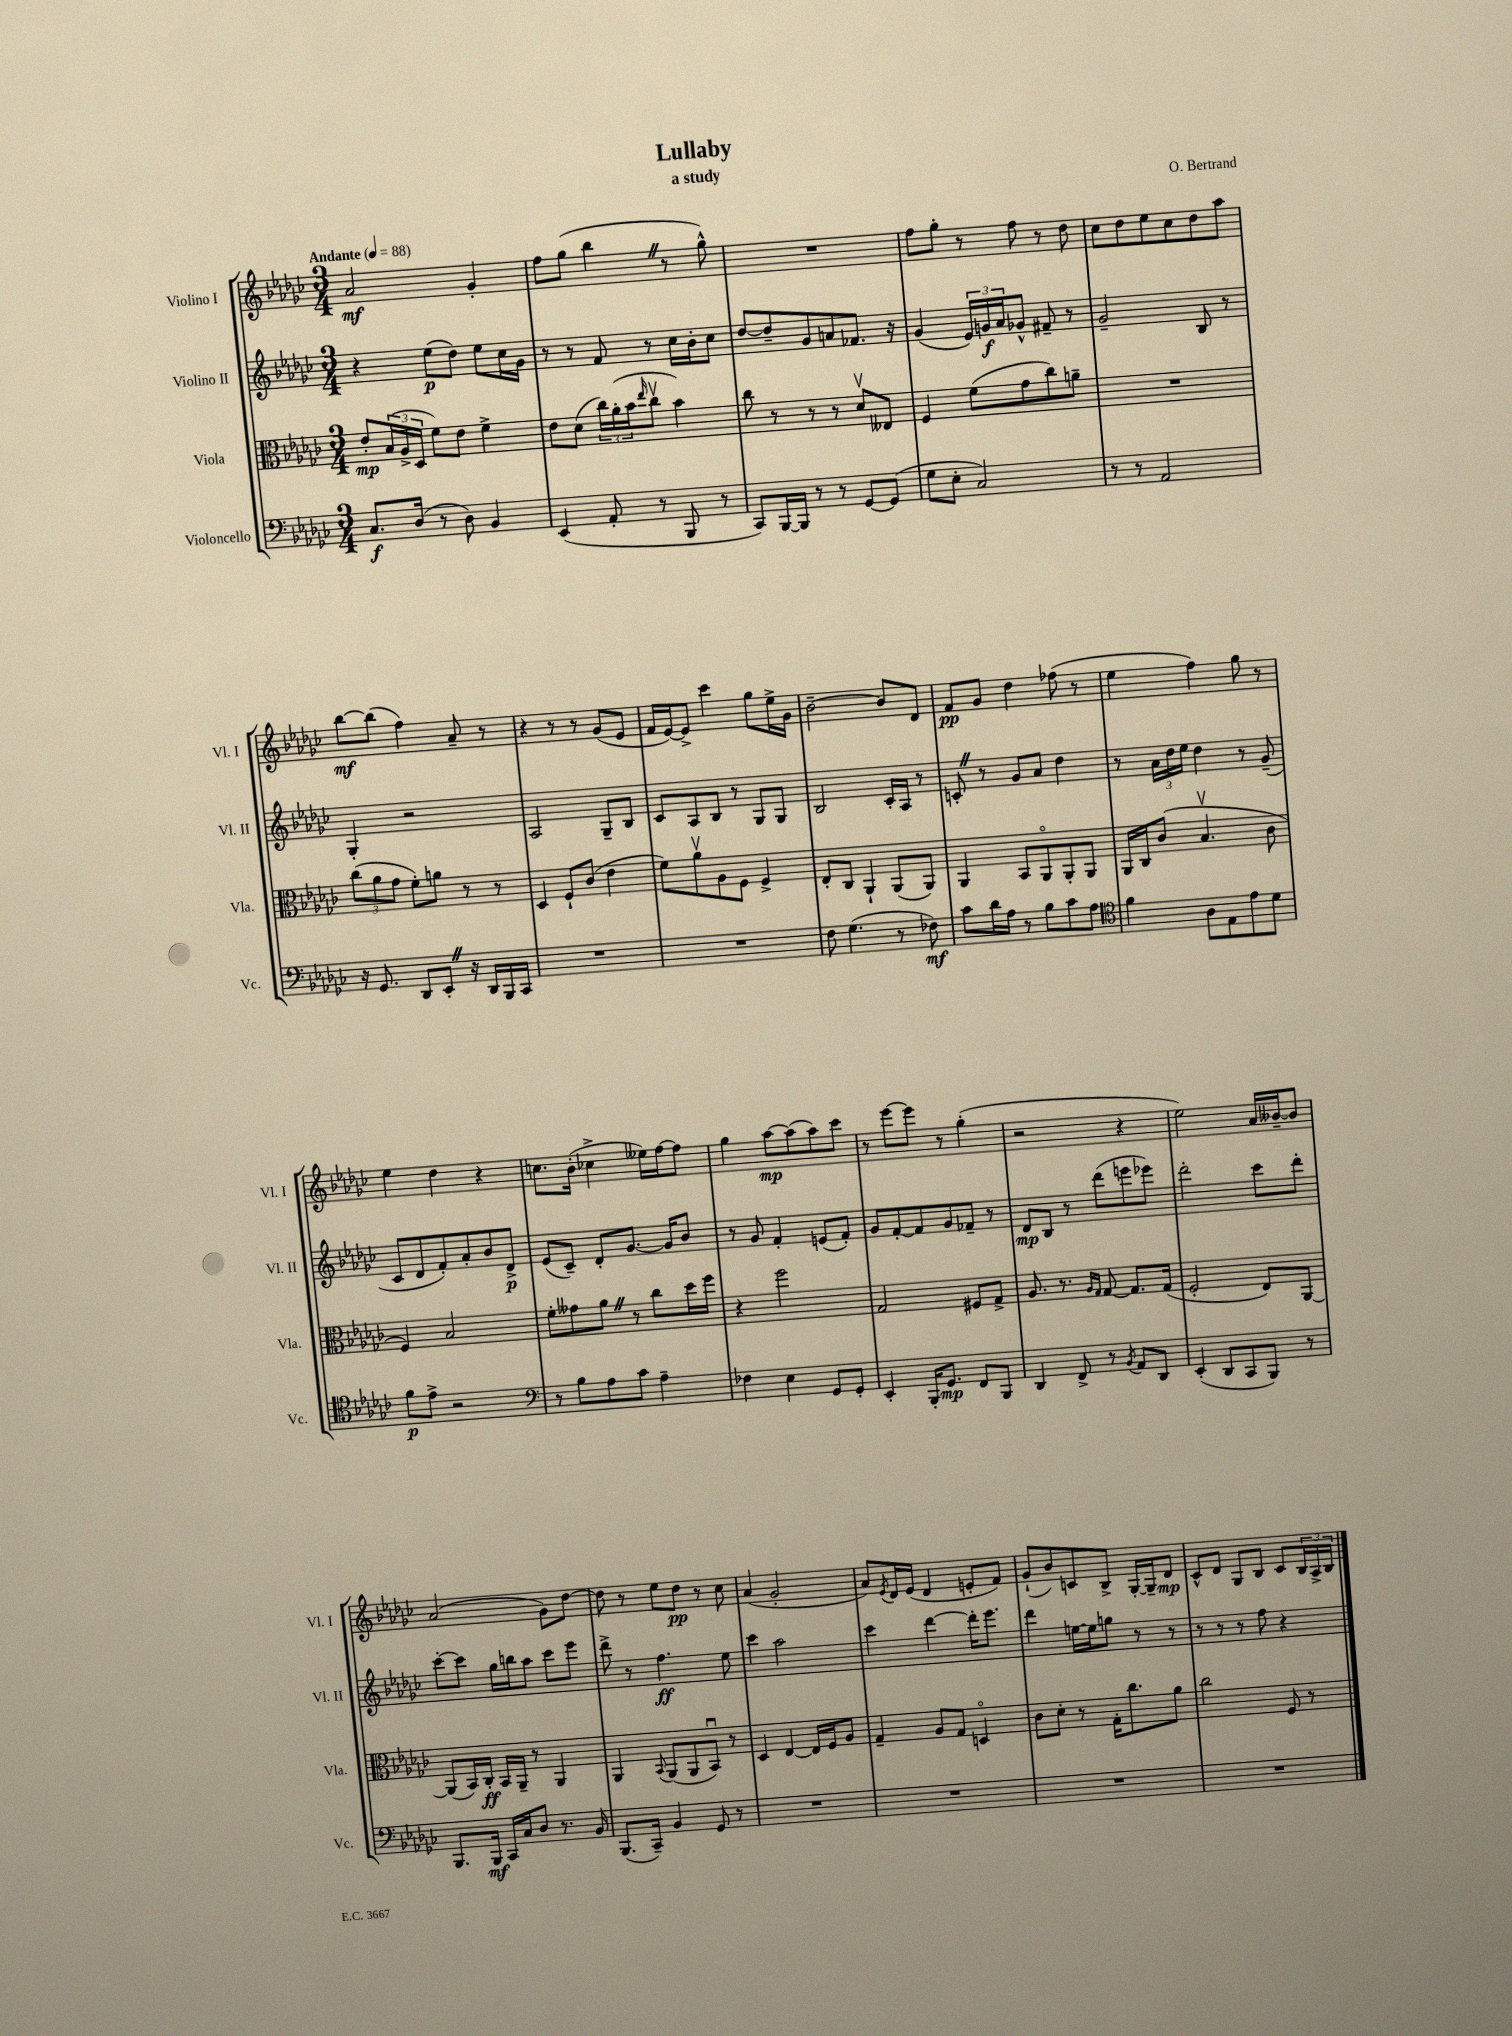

**kern	**kern	**kern	**kern
*staff4	*staff3	*staff2	*staff1
*clefF4	*clefC3	*clefG2	*clefG2
*k[b-e-a-d-g-c-]	*k[b-e-a-d-g-c-]	*k[b-e-a-d-g-c-]	*k[b-e-a-d-g-c-]
*M3/4	*M3/4	*M3/4	*M3/4
*MM88	*MM88	*MM88	*MM88
8.C-/L	8e-'/L	4r	2a-/
.	(24B-/L	.	.
.	24A-^/	.	.
(16D-/Jk	.	.	.
.	24D-/JJ	.	.
8r	8f\L)	(8ee-\L	.
8D-\)	8e-\J	8dd-\J)	.
4BB-/	4f^\	8ee-\L	4g-'/
.	.	16cc-\L	.
.	.	16g-\JJ	.
=	=	=	=
(4EE-/	8e-\L	8r	8ff\L
.	(8d-\J	8r	(8gg-\J
8AA-'/	24cc-\LL)	8f/	4bb-\
.	(24a-'\	.	.
.	24b-\J	.	.
.	16qqee-/	.	.
8r	8cc-v\J	8r	.
8BBB-/	4b-\)	16cc-\LL	8r
.	.	16b-'\J	.
8r	.	8cc-\J	8gg-^^\)
=	=	=	=
8CC-/L)	8cc-\	[8dd-/L	2.r
[16BBB-/L	8r	8dd-~/]	.
16BBB-/]JJ	.	.	.
8r	8r	8g-/	.
8r	8r	8a/	.
[8GG-/L	8d-v/L	8.f-/J	.
(8GG-/]J	8E--/J	.	.
.	.	16r	.
=	=	=	=
8G-\L	4F/	(4g-/	8ff\L
8E-'\J	.	.	8gg-'\J
2C-/)	(8f\L	24e-/LL)	8r
.	.	24g/	.
.	.	24a-/J	.
.	8g-\	8g-^^/J	8ff\
.	8cc-\)	8f#~/	8r
.	8a~\J	8r	8dd-\
=	=	=	=
8r	2.r	2g-~/	8cc-\L
8r	.	.	8dd-\
2AA-/	.	.	8ee-\
.	.	.	8cc-\
.	.	8B-/	8dd-\
.	.	8r	8aa-\J
=	=	=	=
16r	(12cc-\L	4G-'/	[8bb-\L
8.GG-/	.	.	.
.	12a-\	.	.
.	.	.	(8bb-\]J
.	12g-\J	.	.
8DD-/L	8f'\L)	2r	4ff\)
8EE-'/J	8a\J	.	.
16r	8r	.	8a-~/
16DD-/LL	.	.	.
16BBB-/	8r	.	8r
16CC-/JJ	.	.	.
=	=	=	=
2.r	4D-/	2A-/	4r
.	8F`/L	.	8r
.	(8c-/J	.	8r
.	4e-\	8G-~/L	(8g-/L
.	.	8B-/J	8e-/J
=	=	=	=
2.r	8f\L)	8c-/L	16f/LL
.	.	.	[16e-/J)
.	8a-v\	8A-/	8e-^/]J
.	8A-\	8B-/J	4ccc-\
.	8F\J	8r	.
.	4F^/	8G-/L	8gg-\L
.	.	8G-/J	16ee-^\L
.	.	.	16g-\JJ
=	=	=	=
8F\	8E-'/L	2B-/	[2b-~\
(4.G-\	8C-/J	.	.
.	4AA-`/	.	.
8r	(8AA-/L	16c-'/LL	8b-/]L
.	.	16A-/JJ	.
8F-\)	8AA-/J)	8r	8d-/J
=	=	=	=
8c-\L	4AA-/	8c'/	8f/L
16d-\L	.	8r	8g-/J
16A-\JJ	.	.	.
8r	8BB-/L	8g-/L	4dd-\
8B-\L	8AA-o/	8a-/J	.
8c-\	8AA-'/	4dd-\	(8ff-\
8A-\J	8AA-/J	.	8r
=	=	=	=
*clefC4	*	*	*
4f\	16AA-/LL	8r	4ee-\
.	16C-/J	.	.
.	(8c-/J	24a-\LL	.
.	.	24dd-\	.
.	.	24ee-\JJ	.
8A-\L	4.B-v/	4dd-\	4ff\)
8E-\	.	.	.
8e-\	.	8r	8gg-\
8d-\J	8c-\	(8g-~/	8r
=	=	=	=
8f\L	4F/)	8c-/L	4ee-\
8e-^\J	.	8d-/	.
2r	2B-/	8f'/)	4dd-\
.	.	8a-'/	.
.	.	8b-/	4r
.	.	8d-^/J	.
=	=	=	=
*clefF4	*	*	*
8r	8f'\L	(8e-/L	8.cc\L
8B-\L	8g--\	8c-~/J)	.
.	.	.	(16b-'\Jk
8A-\	8a-\J	8d-'/L	4cc-^\
8c-\J	8r	[8.g-/J	.
4A-~\	8cc-\L	.	16ee--\LL)
.	.	16g-/]LK	[16ff\J
.	16dd-\L	8b-/J	8ff\]J
.	16ff\JJ	.	.
=	=	=	=
4F-\	4r	8r	4gg-\
.	.	8g-/	.
4E-\	2ff\	4f'/	[8aa-\L
.	.	.	(8aa-\]
8GG-/L	.	(8e/L	8aa-\)
8GG-'/J	.	8f'/J)	8ccc-\J
=	=	=	=
4EE-'/	2G-/	8g-/L	8r
.	.	[8f'/	[8eee-\L
16BBB-'/LK	.	8f/]	8eee-\]J
8.GG-/J	.	.	.
.	.	8g-/	8r
8FF/L	8F#/L	8f-~/J	(4gg-'\
8BBB-/J	8G-^/J	8r	.
=	=	=	=
4DD-/	8.A-/	8d-/L	2r
.	.	8B-/J	.
.	8.r	.	.
8FF^/	.	8r	.
.	16qqA-/LL	.	.
.	16qqG-/JJ	.	.
8r	[8G-/	(8ddd-\L	.
8qBB-/	.	.	.
8AA-/L	8.G-/]L	8eee\	4r
8DD-/J	.	8eee-\J)	.
.	(16G-/Jk	.	.
=	=	=	=
(4EE-'/	2F'/	2ddd-'\	2ee-\)
8DD-/L	.	.	.
8CC-/	.	.	.
8BBB-/J)	8E-/L)	8ccc-\L	16a-/LL
.	.	.	[16b--~/J
8r	[8AA-/J	8ddd-'\J	8b--/]J
=	=	=	=
8.BBB-/L	(8AA-/]L	[8ccc-'\L	(2a-/
.	16BB-/L)	8ccc-\]J	.
16BBB-/Jk	16C-'/JJ	.	.
16CC-/LL	16BB-/LL	16gg-\LL	.
16C-/J	16AA-~/JJ	16bb\J	.
8D-/J	8r	8aa-\J	.
8.r	4AA-/	8ccc-\L	8g-\L)
.	.	8eee-\J	[8dd-\J
16BB-/	.	.	.
=	=	=	=
(8.BBB-/L	4AA-/	8ddd-^\	8dd-\]
.	.	8r	8r
16CC-~/Jk)	.	.	.
.	8qqBB-/	.	.
4BB-/	(8AA-/L	4.ff\	8ee-\L
.	8AA-/	.	8dd-\J
8GG-/	8BB-u/J)	.	8r
8r	8r	8ee-\	8cc-\
=	=	=	=
2.r	4D-/	4ccc-\	(4a-/
.	[4E-/	2aa-\	2g-'/
.	16E-/]LL	.	.
.	16F/J	.	.
.	8A-/J	.	.
=	=	=	=
2.r	4G-~/	4ccc-\	8a-/L)
.	.	.	8qe-/
.	.	.	16d-/L
.	.	.	(16e-/JJ
.	8A-/L	[4ddd-\	4d-/
.	8G-/J	.	.
.	4Do/	16ddd-'\]LK	8e'/L
.	.	8.eee-\J	.
.	.	.	8f/J)
=	=	=	=
2.r	8c-\L	4ddd-\	(8g-`/L
.	8d-'\J	.	8b-/)
.	8r	[16ee\LL	8c/
.	.	16ee\]J	.
.	16G-'\LK	8gg\J	8B-^/J
.	8.cc-\	.	.
.	.	8r	[16G-'/LL
.	.	.	16G-~/]J
.	8a-\J	8r	8d-/J
=	=	=	=
2.r	2cc-\	8r	8c-^^/L
.	.	8r	8d-/J
.	.	8r	8G-/L
.	.	8ff\	8B-/J
.	8F/	4r	8c-/L
.	8r	.	24B-/L
.	.	.	24A-^/
.	.	.	24B-/JJ
==	==	==	==
*-	*-	*-	*-
